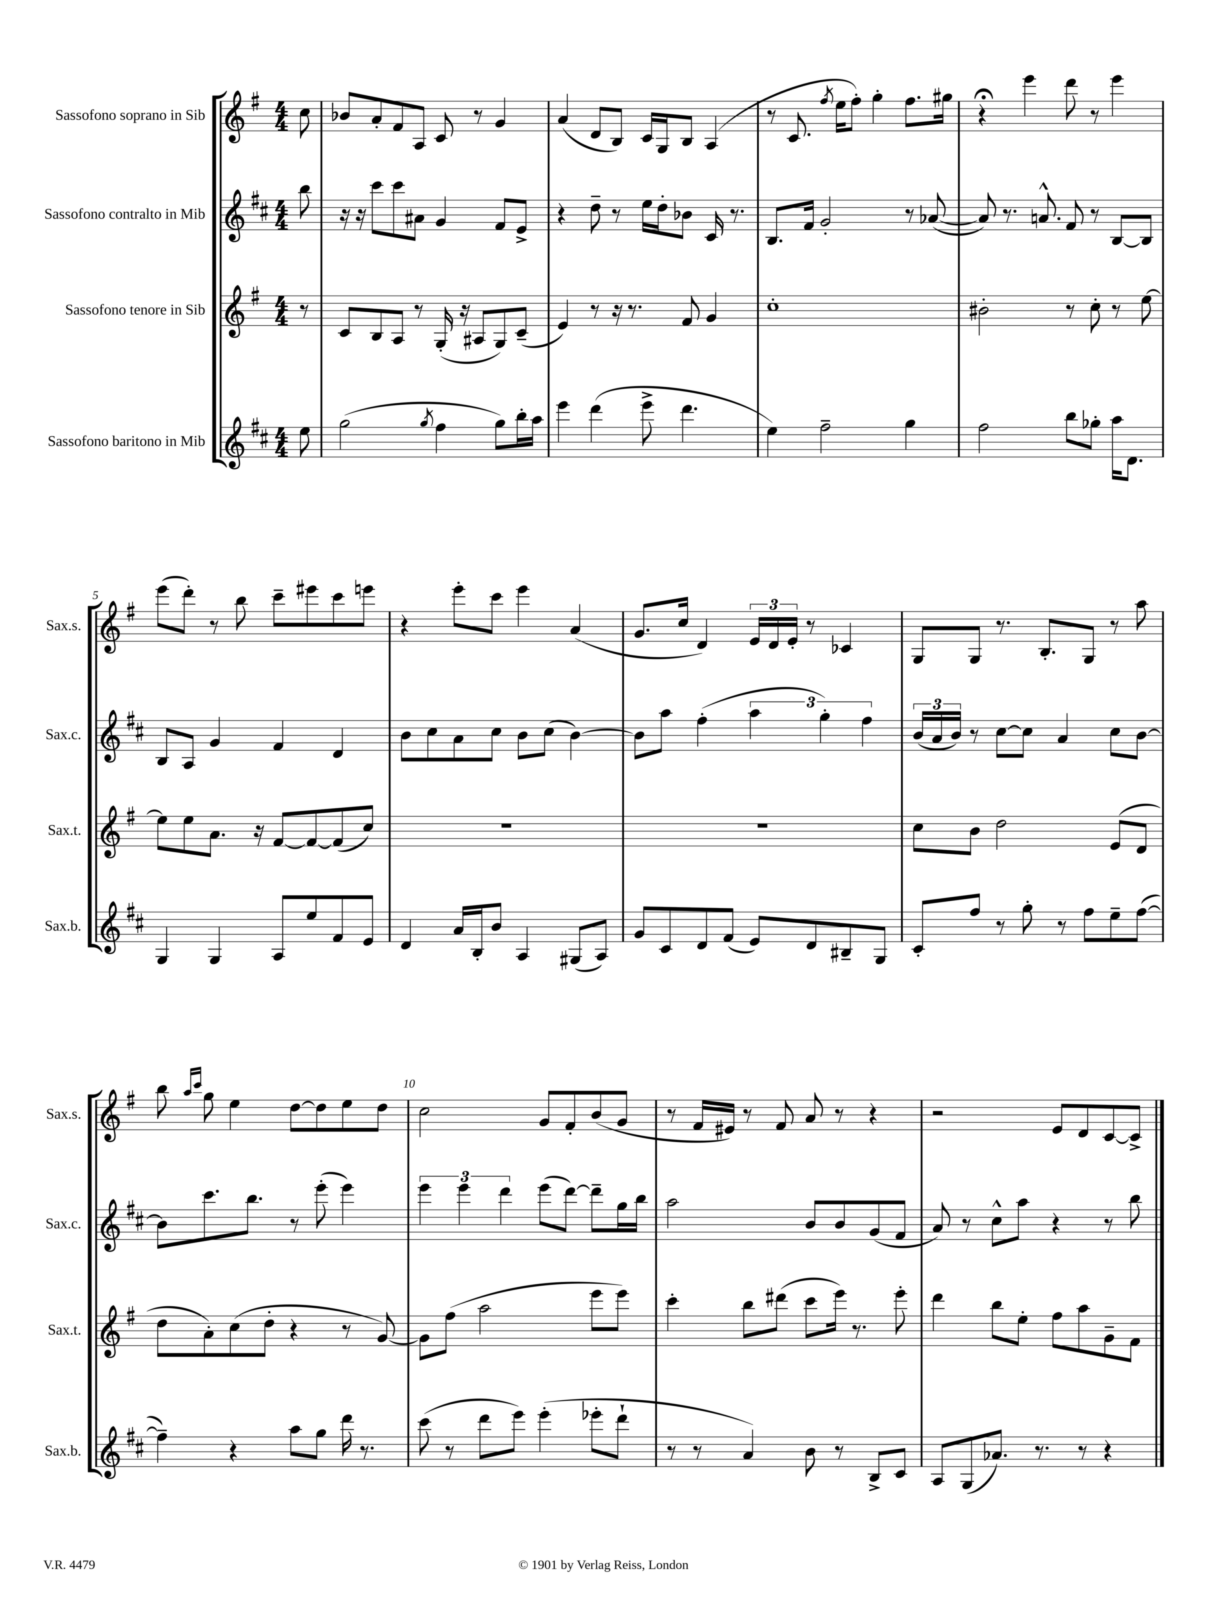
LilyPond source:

<<
\new StaffGroup <<
\new Staff = "s0" \with { instrumentName = "Sassofono soprano in Sib" shortInstrumentName = "Sax.s." } {
    \clef treble \key g \major \numericTimeSignature \time 4/4 \partial 8
    c''8 |
    bes'8 a'8-. fis'8 a8 c'8 r8 g'4 |
    a'4( d'8 b8) c'16 g16 b8 a4( |
    r8 c'8. \acciaccatura { fis''8 } e''16 fis''8-.) g''4-. fis''8. gis''16 |
    r4\fermata e'''4 d'''8 r8 e'''4 |
    e'''8( d'''8-.) r8 b''8 c'''8-- eis'''8 c'''8 e'''8 |
    r4 e'''8-. c'''8 e'''4 a'4( |
    g'8. c''16 d'4) \tuplet 3/2 { e'16 d'16 e'16-. } r8 ces'4 |
    g8 g8 r8. b8.-. g8 r8 a''8 |
    b''8 \grace { a''16 c'''16 } g''8 e''4 d''8~ d''8 e''8 d''8 |
    c''2 g'8 fis'8-. b'8( g'8 |
    r8 fis'16 eis'16) r8 fis'8 a'8 r8 r4 |
    r2 e'8 d'8 c'8~ c'8-> \bar "|." |
}
\new Staff = "s1" \with { instrumentName = "Sassofono contralto in Mib" shortInstrumentName = "Sax.c." } {
    \clef treble \key d \major \numericTimeSignature \time 4/4 \partial 8
    b''8 |
    r16 r16 cis'''8 cis'''8 ais'8 g'4 fis'8 e'8-> |
    r4 d''8-- r8 e''16 d''16-. bes'8 cis'16 r8. |
    b8. fis'16 g'2-. r8 aes'8~( |
    aes'8) r8. a'8.-^ fis'8 r8 b8~ b8 |
    b8 a8 g'4 fis'4 d'4 |
    b'8 cis''8 a'8 cis''8 b'8 cis''8( b'4~) |
    b'8 a''8 fis''4-.( \tuplet 3/2 { a''4 g''4-.) fis''4 } |
    \tuplet 3/2 { b'16( a'16 b'16) } r8 cis''8~ cis''8 a'4 cis''8 b'8~ |
    b'8 cis'''8. b''8. r8 e'''8-.( e'''4) |
    \tuplet 3/2 { e'''4 e'''4 d'''4 } e'''8( d'''8~) d'''8-- g''16 b''16 |
    a''2 b'8 b'8 g'8( fis'8 |
    a'8) r8 cis''8-^ a''8 r4 r8 b''8 \bar "|." |
}
\new Staff = "s2" \with { instrumentName = "Sassofono tenore in Sib" shortInstrumentName = "Sax.t." } {
    \clef treble \key g \major \numericTimeSignature \time 4/4 \partial 8
    r8 |
    c'8 b8 a8 r8 g16-.( r16 ais8 g8) c'8--( |
    e'4) r8 r16 r8. fis'8 g'4 |
    c''1-. |
    bis'2-. r8 c''8-. r8 e''8~ |
    e''8 e''8 a'8. r16 fis'8~ fis'8~ fis'8( c''8) |
    R1 |
    R1 |
    c''8 b'8 d''2 e'8( d'8 |
    d''8 a'8-.) c''8( d''8-. r4 r8 g'8~) |
    g'8 fis''8( a''2 e'''8 e'''8) |
    c'''4-. b''8 dis'''8( c'''8 e'''16) r8. e'''8-. |
    d'''4 b''8 e''8-. fis''8 a''8 g'8-- fis'8 \bar "|." |
}
\new Staff = "s3" \with { instrumentName = "Sassofono baritono in Mib" shortInstrumentName = "Sax.b." } {
    \clef treble \key d \major \numericTimeSignature \time 4/4 \partial 8
    e''8 |
    g''2( \acciaccatura { g''8 } fis''4 g''8) b''16-. a''16 |
    e'''4 d'''4( e'''8-> d'''4. |
    e''4) fis''2-- g''4 |
    fis''2 b''8 ges''8-. a''16 d'8. |
    g4 g4 a8 e''8 fis'8 e'8 |
    d'4 a'16 b16-. b'8 a4 gis8( a8) |
    g'8 cis'8 d'8 fis'8( e'8) d'8 bis8-- g8 |
    cis'8-. fis''8 r8 g''8-. r8 fis''8 e''8-- fis''8~( |
    fis''4--) r4 a''8 g''8 d'''16 r8. |
    cis'''8( r8 d'''8 e'''8) e'''4-.( ees'''8-. d'''8-! |
    r8 r8 a'4) b'8 r8 b8-> cis'8 |
    a8 g8( aes'8.) r8. r8 r4 \bar "|." |
}
>>
>>
\layout { \context { \Score \override BarNumber.break-visibility = ##(#f #t #t) barNumberVisibility = #(every-nth-bar-number-visible 5) } }
